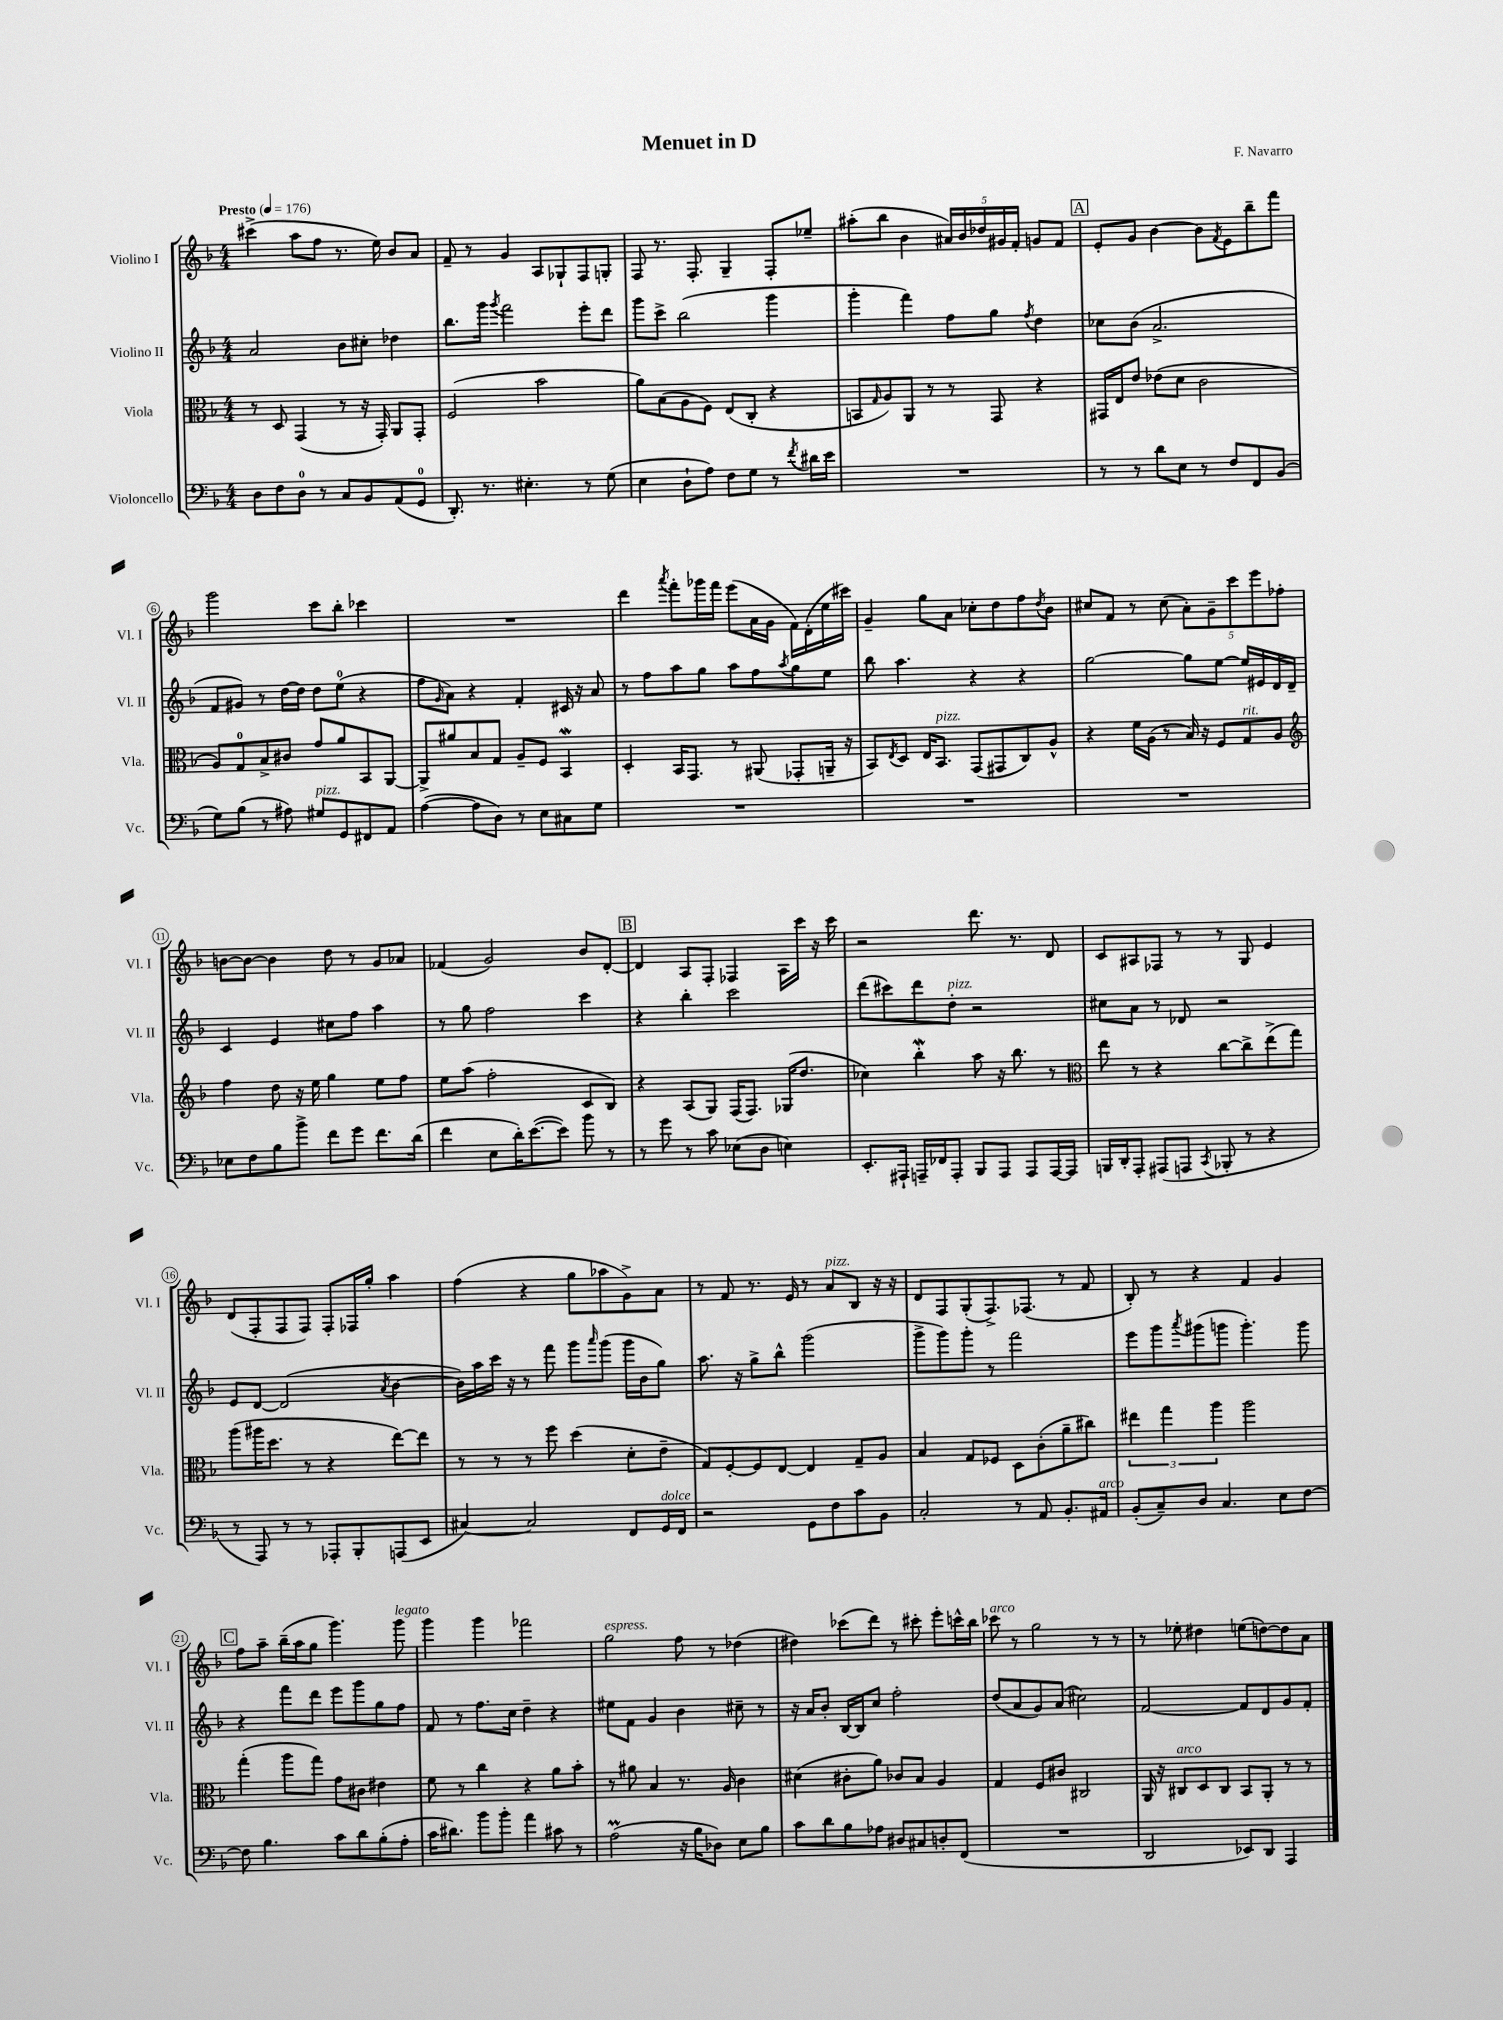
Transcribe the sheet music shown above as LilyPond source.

\header { title = "Menuet in D" composer = "F. Navarro" }
<<
\new StaffGroup <<
\new Staff = "s0" \with { instrumentName = "Violino I" shortInstrumentName = "Vl. I" } {
    \clef treble \key f \major \numericTimeSignature \time 4/4 \tempo "Presto" 4 = 176
    cis'''4->( a''8 f''8 r8. e''16) bes'8 a'8 |
    f'8-- r8 g'4 a8 ges8-! f8 g8-. |
    f8 r8. f8.-. g4-- f8-. ees''8-- |
    ais''8-.( bes''8 bes'4 \tuplet 5/4 { ais'16) bes'16 des''16 gis'16 f'16-. } g'8 f'8 |
    \mark \markup { \box "A" } e'8-. g'8 bes'4~ bes'8 \acciaccatura { f'8 } e'8 bes''8-- f'''8 |
    g'''2 c'''8 bes''8-. ces'''4 |
    R1 |
    d'''4 \acciaccatura { a'''8 } f'''8-. ges'''16 f'''16 e'''8( a'16 g'16 f'16) d'16-.( e''16 cis'''16) |
    g'4-- g''8 a'8 ces''8-. d''8 f''8 \acciaccatura { d''8 } bes'8 |
    cis''8 f'8 r8 cis''8( \tuplet 5/4 { a'8-.) g'8-- c'''8 e'''8 fes''8-. } |
    b'8~ b'8~ b'4 d''8 r8 g'8 aes'8 |
    fes'4( g'2) bes'8 d'8~-. |
    \mark \markup { \box "B" } d'4 a8 f8-. fes4 a16 c'''16 r16 c'''16 |
    r2 d'''8. r8. d'8 |
    c'8 ais8 fes8 r8 r8 g8 e'4 |
    d'8( f8-. f8 f8) f8-. fes16 g''16-. a''4 |
    f''4( r4 g''8 aes''8 g'8->) a'8 |
    r8 f'8 r8. e'16 r8 a'8^\markup { \italic "pizz." } bes8 r16 r16 |
    d'8 f8 g8-.( f8.->) fes8.( r8 f'8 |
    bes8-.) r8 r4 f'4 g'4 |
    \mark \markup { \box "C" } f''8 a''8-- bes''16--( a''16 g''8 g'''4.) g'''8^\markup { \italic "legato" } |
    g'''4 g'''4 fes'''2 |
    g''2^\markup { \italic "espress." } f''8 r8 des''4( |
    dis''4) ces'''8( d'''8) r8 cis'''8-. e'''8-. c'''16-^ bes''16 |
    ces'''8^\markup { \italic "arco" } r8 g''2 r8 r8 |
    r8 ees''8-. dis''4 e''8( d''8~) d''8 a'8 \bar "|." |
}
\new Staff = "s1" \with { instrumentName = "Violino II" shortInstrumentName = "Vl. II" } {
    \clef treble \key f \major \numericTimeSignature \time 4/4
    a'2 bes'8 cis''8-. des''4 |
    bes''8. g'''16 \acciaccatura { g'''8 } f'''2 e'''8-. d'''8 |
    g'''8 c'''8-> bes''2( g'''4 |
    g'''4-. f'''4) f''8 g''8 \acciaccatura { f''8 } d''4 |
    \mark \markup { \box "A" } ces''8 bes'8( a'2.-> |
    f'8 gis'8) r8 d''16~ d''16 d''8 e''8-0( r4 |
    f''8 \grace { g'16 } a'8) r4 f'4-. cis'16 r16 a'8 |
    r8 f''8 a''8 g''8 a''8 f''8 \acciaccatura { a''8 } g''8 e''8 |
    bes''8 a''4. r4 r4 |
    g''2~ g''8 e''8~ e''16 eis'16 d'16 d'16-- |
    c'4 e'4 cis''8 f''8 a''4 |
    r8 g''8 f''2 c'''4 |
    \mark \markup { \box "B" } r4 bes''4-. c'''2 |
    d'''8( cis'''8) d'''8 d''8-.^\markup { \italic "pizz." } r2 |
    cis''8 a'8 r8 des'8 r2 |
    e'8 d'8~ d'2( \acciaccatura { a'8 } bes'4~ |
    bes'16) a''16 c'''16 r16 r8 f'''8 g'''8 \grace { a'''16 } g'''8( g'''16 bes'16 g''8) |
    a''8. r16 g''8-> bes''8-^ g'''2( |
    g'''8-> g'''8) g'''8-. r8 f'''2 |
    e'''8 g'''8 \acciaccatura { a'''8 } gis'''8( g'''8 g'''4.-.) g'''8 |
    \mark \markup { \box "C" } r4 f'''8 d'''8 e'''8 g'''8 g''8 f''8 |
    f'8 r8 f''8. c''16 d''4-- r4 |
    eis''8 f'8 g'4 bes'4 cis''8-- r8 |
    r16 a'16 bes'8-. bes16~ bes16 c''8 f''2-. |
    d''8( a'8 g'8) a'8( cis''2) |
    f'2~ f'8 d'8 g'8 f'8-. \bar "|." |
}
\new Staff = "s2" \with { instrumentName = "Viola" shortInstrumentName = "Vla." } {
    \clef alto \key f \major \numericTimeSignature \time 4/4
    r8 d8 g,4( r8 r16 g,16-.) a,8 g,8-. |
    f2( bes'2 |
    a'8) bes8( a8 f8) e8( c8-. r4 |
    b,8 \grace { g16 } a8) a,8 r8 r8 g,8 r4 |
    \mark \markup { \box "A" } gis,16 e16 e'8 ees'8( d'8 c'2 |
    a8) g8-0 bes8-> cis'8 g'8 a'8 bes,8 a,8~ |
    a,8-> ais'8 bes8 g8 a8-- f8 bes,4\mordent |
    d4-. bes,16 g,8. r8 ais,8( ges,8-. a,16-- r16 |
    bes,8) \acciaccatura { e8 } d8 e16 bes,8.^\markup { \italic "pizz." } g,8( gis,8 c8) a8-^ |
    r4 f'16 a16( r8 bes16) r16 f8 g8^\markup { \italic "rit." } a8 |
    \clef treble f''4 d''8 r16 e''16 g''4 e''8 f''8 |
    e''8 a''8( f''2-. c'8 bes8) |
    \mark \markup { \box "B" } r4 a8( g8) f16( f8.) ges16( d''8. |
    ces''4) bes''4-.\mordent a''8 r16 bes''8. r8 |
    \clef alto e''8 r8 r4 c''8~ c''8-> e''8->( g''8) |
    a''8( ais''16 d''8. r8 r4 e''8~) e''8 |
    r8 r8 r8 f''8 d''4( d'8-. e'8-- |
    g8) f8~-. f8 e8~ e4 g8-- a8 |
    bes4 g8 fes8 d8 c'8-.( a'8-- cis''8) |
    \tuplet 3/2 { eis''4 g''4 a''4 } a''2 |
    \mark \markup { \box "C" } g''4-.( a''8 g''8) g'8 cis'8 eis'4 |
    f'8 r8 c''4 r4 a'8 bes'8-. |
    r8 ais'8 bes4 r8. a16 c'4 |
    dis'4( cis'8-. a'8) ces'8 bes8 a4 |
    g4 f8 cis'8 cis2 |
    a,16 r16 cis8^\markup { \italic "arco" } d8 cis8 bes,8 a,8-. r8 r8 \bar "|." |
}
\new Staff = "s3" \with { instrumentName = "Violoncello" shortInstrumentName = "Vc." } {
    \clef bass \key f \major \numericTimeSignature \time 4/4
    d8 f8 d8-0 r8 c8 bes,8 a,8( g,8-0 |
    d,8.-.) r8. eis4.-. r8 g8( |
    e4 d8-! a8) f8 g8 r8 \acciaccatura { f'8 } dis'16 e'16 |
    R1 |
    \mark \markup { \box "A" } r8 r8 d'8 e8 r8 f8 f,8 bes,8( |
    g8) bes8( r8 ais8) gis8^\markup { \italic "pizz." } g,8 fis,8 a,8 |
    a4~( a8 d8) r8 e8 cis8 g8 |
    R1 |
    R1 |
    R1 |
    ees8 f8 bes8 bes'8-> f'8 g'8 f'8. d'16( |
    f'4 e8 d'16-.) e'8.~( e'8) bes'8 r8 |
    \mark \markup { \box "B" } r8 g'8 r8 c'8 ees8( d8 e4) |
    e,8.-. ais,,16-! a,,16-- fes,16 a,,8-. bes,,8 a,,8 a,,8 a,,16~ a,,16 |
    b,,16 d,16-. a,,8-. ais,,8( a,,8 \acciaccatura { c,8 } bes,,8-. r8 r4 |
    r8 a,,8) r8 r8 aes,,8-. bes,,8-. a,,8( e,8 |
    cis4~) cis2 f,8 g,16^\markup { \italic "dolce" } f,16 |
    r2 g,8 f8 c'8 bes,8 |
    c2-. r8 a,8 bes,8.-. ais,16^\markup { \italic "arco" } |
    bes,8-.( c8--) d8 c4. e8 f8~ |
    \mark \markup { \box "C" } f8 bes4. c'8 d'8 bes8-.( a8-. |
    c'16 dis'8.) bes'8 bes'8-. a'4 cis'8 r8 |
    a2\prall( r16 bes16 des8) e8 bes8 |
    c'8 d'8 bes8 aes8 dis8 cis8 d8-. f,8( |
    R1 |
    d,2 ees,8) d,8 a,,4 \bar "|." |
}
>>
>>
\layout { \context { \Score \override BarNumber.stencil = #(make-stencil-circler 0.1 0.3 ly:text-interface::print) } }
